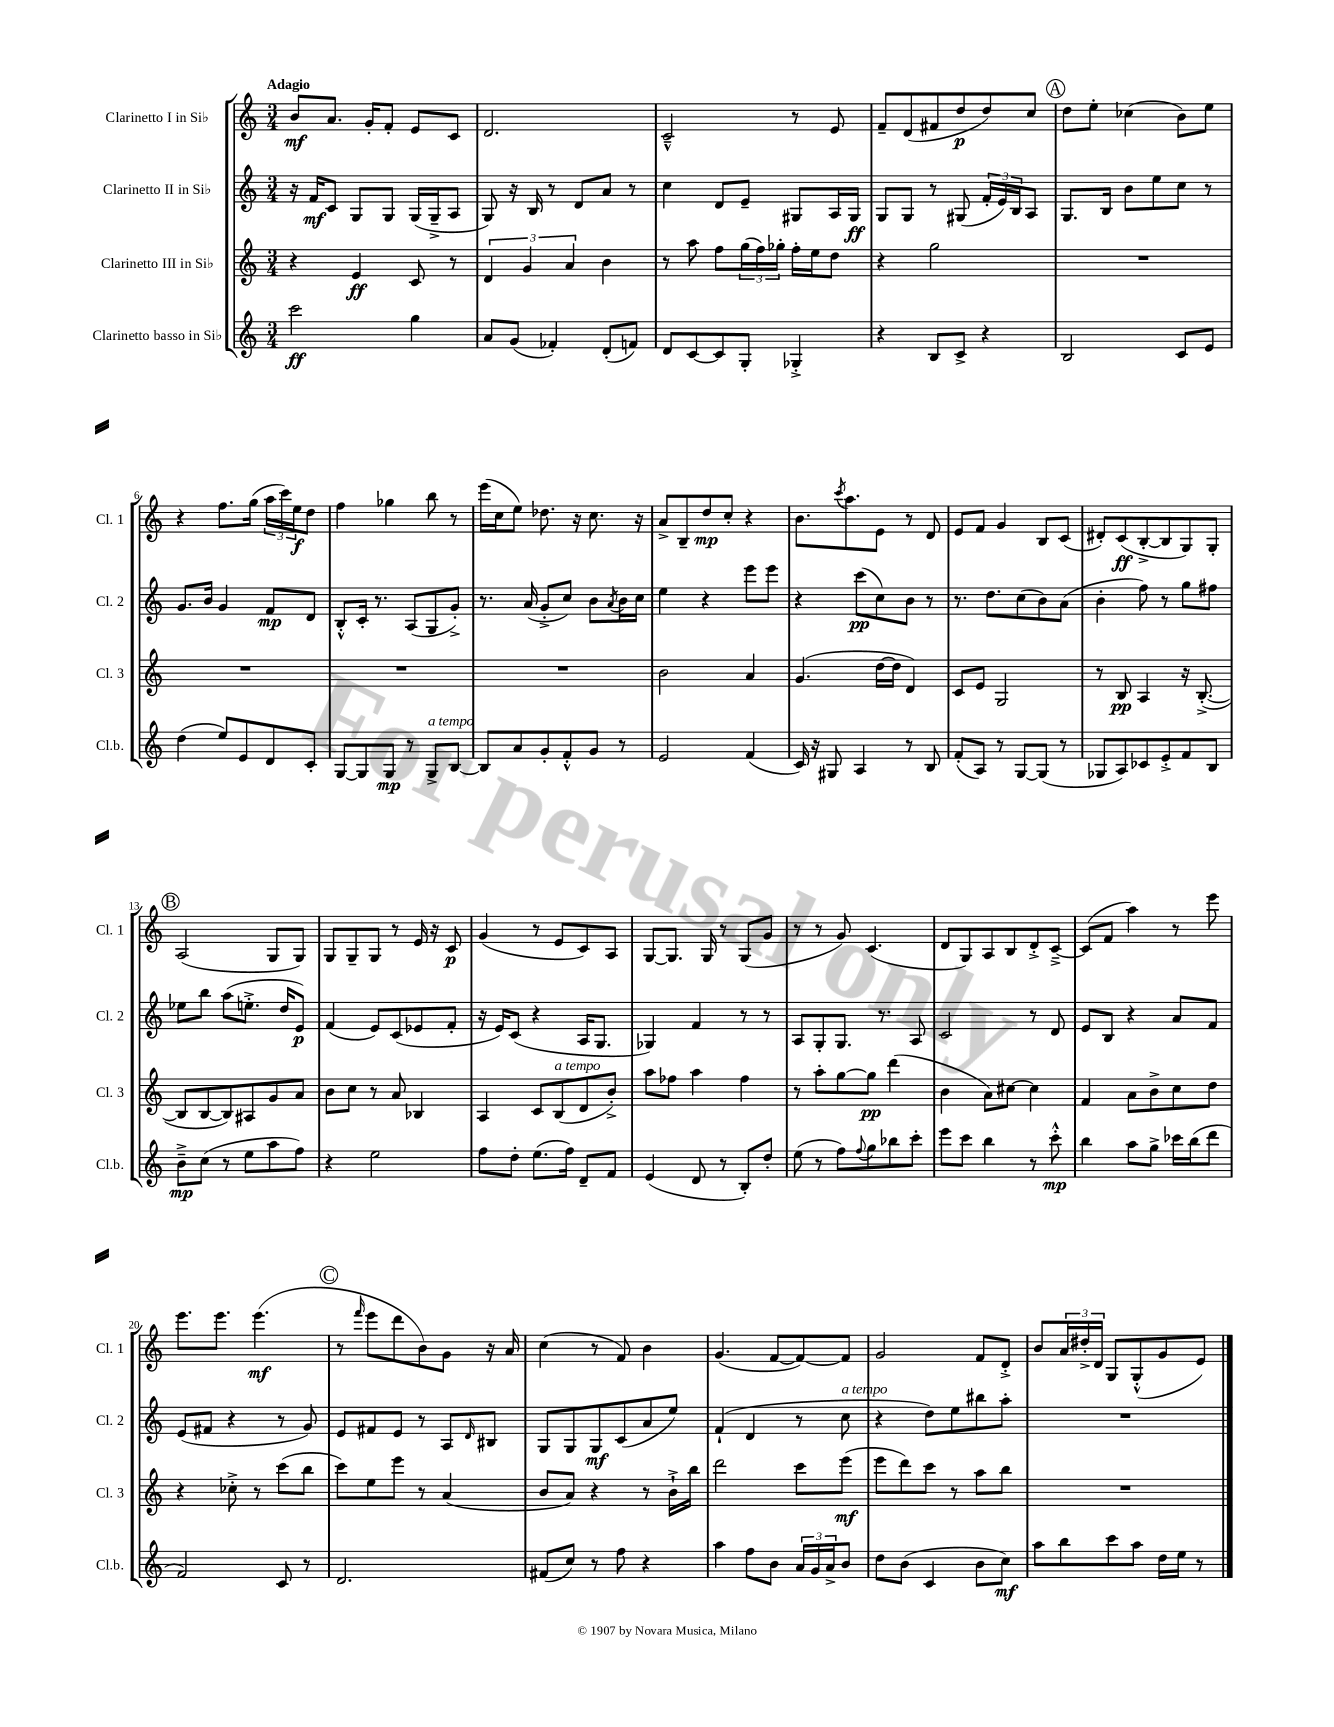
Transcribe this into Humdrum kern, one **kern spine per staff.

**kern	**dynam	**kern	**dynam	**kern	**dynam	**kern	**dynam
*part4	*part4	*part3	*part3	*part2	*part2	*part1	*part1
*staff4	*staff4	*staff3	*staff3	*staff2	*staff2	*staff1	*staff1
*I"Clarinetto basso in Si♭	*	*I"Clarinetto III in Si♭	*	*I"Clarinetto II in Si♭	*	*I"Clarinetto I in Si♭	*
*I'Cl.b.	*	*I'Cl. 3	*	*I'Cl. 2	*	*I'Cl. 1	*
*clefG2	*	*clefG2	*	*clefG2	*	*clefG2	*
*k[]	*	*k[]	*	*k[]	*	*k[]	*
*M3/4	*	*M3/4	*	*M3/4	*	*M3/4	*
=1	=1	=1	=1	=1	=1	=1	=1
!	!	!	!	!	!	!LO:TX:a:B:t=Adagio	!
2ccc\	ff	4r	.	16r	.	8b/L	mf
.	.	.	.	16f/KL	mf	.	.
.	.	.	.	8c/J	.	8.a/J	.
.	.	4e/	ff	8G/L	.	.	.
.	.	.	.	.	.	16g'/KL	.
.	.	.	.	8G/J	.	8f'/J	.
4gg\	.	8c/	.	(16G/LL	.	8e/L	.
.	.	.	.	16G~^/J	.	.	.
.	.	8r	.	8A/J	.	8c/J	.
=2	=2	=2	=2	=2	=2	=2	=2
8a/L	.	6d/	.	8G/)	.	2.d/	.
(8g/J	.	.	.	16r	.	.	.
.	.	6g/	.	.	.	.	.
.	.	.	.	16B/	.	.	.
4f-X'/)	.	.	.	8r	.	.	.
.	.	6a/	.	.	.	.	.
.	.	.	.	8d/L	.	.	.
(8d'/L	.	4b\	.	8a/J	.	.	.
8fn/J)	.	.	.	8r	.	.	.
=3	=3	=3	=3	=3	=3	=3	=3
8d/L	.	8r	.	4cc\	.	2c~^^/	.
[8c/	.	8aa\	.	.	.	.	.
8c/]	.	8ff\L	.	8d/L	.	.	.
8G'/J	.	(24gg\L	.	8e~/J	.	.	.
.	.	24ff\)	.	.	.	.	.
.	.	24gg-X'\JJ	.	.	.	.	.
4G-X'^/	.	16ff'\LL	.	8G#X/L	.	8r	.
.	.	16ee\J	.	.	.	.	.
.	.	8dd\J	.	16A/L	.	8e/	.
.	.	.	.	16G#/JJ	ff	.	.
=4	=4	=4	=4	=4	=4	=4	=4
4r	.	4r	.	8G/L	.	8f~/L	.
.	.	.	.	8G/J	.	(8d/	.
8B/L	.	2gg\	.	8r	.	8f#X/	.
8c^/J	.	.	.	(8G#X/	.	8dd/	p
4r	.	.	.	24f'/LL	.	8dd/)	.
.	.	.	.	24e/)	.	.	.
.	.	.	.	24B/J	.	.	.
.	.	.	.	8A/J	.	8cc/J	.
!!LO:REH:place=s1:t=A
=5	=5	=5	=5	=5	=5	=5	=5
2B/	.	2.r	.	8.G/L	.	8dd\L	.
.	.	.	.	.	.	8ee'\J	.
.	.	.	.	16B/Jk	.	.	.
.	.	.	.	8b\L	.	(4cc-X\	.
.	.	.	.	8ee\	.	.	.
8c/L	.	.	.	8cc\J	.	8b\L)	.
8e/J	.	.	.	8r	.	8ee\J	.
!!LO:LB:g=z
=6	=6	=6	=6	=6	=6	=6	=6
(4dd\	.	2.r	.	8.g/L	.	4r	.
.	.	.	.	16b/Jk	.	.	.
8ee/L)	.	.	.	4g/	.	8.ff\L	.
8e/	.	.	.	.	.	.	.
.	.	.	.	.	.	(16gg\Jk	.
8d/	.	.	.	8f/L	mp	24aa\LL	.
.	.	.	.	.	.	24ccc\)	.
.	.	.	.	.	.	24ee\J	f
8c'/J	.	.	.	8d/J	.	8dd\J	.
=7	=7	=7	=7	=7	=7	=7	=7
[8G/L	.	2.r	.	8B'^^/L	.	4ff\	.
8G/]	.	.	.	16c'/Jk	.	.	.
.	.	.	.	8.r	.	.	.
8G/J	mp	.	.	.	.	4gg-X\	.
8r	.	.	.	(8A/L	.	.	.
!LO:TX:a:i:t=a tempo	!	!	!	!	!	!	!
8G^/L	.	.	.	8G/	.	8bb\	.
[8B/J	.	.	.	8g'^/J)	.	8r	.
=8	=8	=8	=8	=8	=8	=8	=8
8B/L]	.	2.r	.	8.r	.	(16eee\LL	.
.	.	.	.	.	.	16cc\J	.
8a/	.	.	.	.	.	8ee\J)	.
.	.	.	.	(16a/	.	.	.
8g'/	.	.	.	8g'^/L	.	8.dd-X\	.
8f'^^/	.	.	.	8cc/J)	.	.	.
.	.	.	.	.	.	16r	.
8g/J	.	.	.	8b\L	.	8.cc\	.
.	.	.	.	8qa/	.	.	.
8r	.	.	.	16b\L	.	.	.
.	.	.	.	16cc\JJ	.	16r	.
=9	=9	=9	=9	=9	=9	=9	=9
2e/	.	2b\	.	4ee\	.	8a^/L	.
.	.	.	.	.	.	8B~/	.
.	.	.	.	4r	.	8dd/	mp
.	.	.	.	.	.	8cc'/J	.
(4f/	.	4a/	.	8eee\L	.	4r	.
.	.	.	.	8eee\J	.	.	.
=10	=10	=10	=10	=10	=10	=10	=10
16c/)	.	(4.g/	.	4r	.	8.b\L	.
16r	.	.	.	.	.	.	.
8G#X/	.	.	.	.	.	.	.
.	.	.	.	.	.	8qccc/	.
.	.	.	.	.	.	8.aa\	.
4A/	.	.	.	(8ccc\L	pp	.	.
.	.	[16dd\LL	.	8cc\)	.	8e\J	.
.	.	16dd\JJ]	.	.	.	.	.
8r	.	4d/)	.	8b\J	.	8r	.
8B/	.	.	.	8r	.	8d/	.
=11	=11	=11	=11	=11	=11	=11	=11
(8f'/L	.	8c/L	.	8.r	.	8e/L	.
8A/J)	.	8e/J	.	.	.	8f/J	.
.	.	.	.	8.dd\L	.	.	.
8r	.	2G/	.	.	.	4g/	.
[8G/L	.	.	.	(8cc\	.	.	.
(8G/J]	.	.	.	8b\)	.	8B/L	.
8r	.	.	.	(8a\J	.	(8c/J	.
=12	=12	=12	=12	=12	=12	=12	=12
8G-X/L	.	8r	.	4b'\	.	8d#X'/L)	.
8A/)	.	8B/	pp	.	.	(8c/	ff
8c-X/	.	4A/	.	8ff\)	.	[8B'^/	.
8e'^/	.	.	.	8r	.	8B/]	.
8f/	.	16r	.	8gg\L	.	8G/)	.
.	.	([8.B'^/	.	.	.	.	.
8B/J	.	.	.	8ff#X\J	.	8G'/J	.
!!LO:LB:g=z
!!LO:REH:place=s1:t=B
=13	=13	=13	=13	=13	=13	=13	=13
8b~^\L	mp	8B/L]	.	8ee-X\L	.	(2A/	.
(8cc\J	.	[8B/	.	8bb\J	.	.	.
8r	.	8B/])	.	(8aa\L	.	.	.
8ee\L	.	8A#X/	.	8.een'^\J	.	.	.
8aa\	.	8g/	.	.	.	8G/L	.
.	.	.	.	16dd/KL	.	.	.
8ff\J)	.	8a/J	.	8e/J)	p	8G/J)	.
=14	=14	=14	=14	=14	=14	=14	=14
4r	.	8b\L	.	(4f/	.	8G/L	.
.	.	8cc\J	.	.	.	8G~/	.
2ee\	.	8r	.	8e/L)	.	8G/J	.
.	.	8a/	.	(8c/	.	8r	.
.	.	4B-X/	.	8e-X/	.	16e/	.
.	.	.	.	.	.	16r	.
.	.	.	.	8f'/J	.	8c/	p
=15	=15	=15	=15	=15	=15	=15	=15
8ff\L	.	4A/	.	16r	.	(4g/	.
.	.	.	.	16e/KL)	.	.	.
8dd'\J	.	.	.	(8c/J	.	.	.
(8.ee\L	.	8c/L	.	4r	.	8r	.
!	!	!LO:TX:a:i:t=a tempo	!	!	!	!	!
.	.	(8B/	.	.	.	8e/L	.
16ff\Jk)	.	.	.	.	.	.	.
8d~/L	.	8d/	.	16A/KL	.	8c/)	.
.	.	.	.	8.G/J	.	.	.
8f/J	.	8b'^/J)	.	.	.	8A/J	.
=16	=16	=16	=16	=16	=16	=16	=16
(4e/	.	8aa\L	.	4G-X/)	.	[8G/L	.
.	.	8ff-X\J	.	.	.	8.G/J]	.
8d/	.	4aa\	.	4f/	.	.	.
.	.	.	.	.	.	16G/	.
8r	.	.	.	.	.	8r	.
8B'/L)	.	4ff-\	.	8r	.	(8G/L	.
8dd'/J	.	.	.	8r	.	8g/J	.
=17	=17	=17	=17	=17	=17	=17	=17
(8ee\	.	8r	.	8A/L	.	8r	.
8r	.	8aa'\L	.	8G'/	.	8r	.
8ff\L)	.	[8gg\	.	8.G/J	.	8g/)	.
8qqff/	.	.	.	.	.	.	.
8gg\	.	8gg\J]	pp	.	.	(4.c/	.
.	.	.	.	8.r	.	.	.
8bb-X\	.	(4ddd\	.	.	.	.	.
8ccc'\J	.	.	.	8A/	.	.	.
=18	=18	=18	=18	=18	=18	=18	=18
8eee\L	.	4b\	.	2c/	.	8d/L	.
8ccc\J	.	.	.	.	.	8G/)	.
4bb\	.	8a\L)	.	.	.	8A/	.
.	.	[8cc#X\J	.	.	.	8B/	.
8r	.	4cc#\]	.	8r	.	8d'^/	.
8ccc'^^\	mp	.	.	8d/	.	[8c~^/J	.
=19	=19	=19	=19	=19	=19	=19	=19
4bb\	.	4f/	.	8e/L	.	(8c/L]	.
.	.	.	.	8B/J	.	8f/J	.
8aa\L	.	8a\L	.	4r	.	4aa\)	.
8gg^\J	.	8b^\	.	.	.	.	.
16ccc-X\LL	.	8cc\	.	8a/L	.	8r	.
(16bb\J	.	.	.	.	.	.	.
8ddd\J	.	8dd\J	.	8f/J	.	8eee\	.
!!LO:LB:g=z
=20	=20	=20	=20	=20	=20	=20	=20
2f/)	.	4r	.	(8e/L	.	8.eee\L	.
.	.	.	.	8f#X/J	.	.	.
.	.	.	.	.	.	8.eee\J	.
.	.	8cc-X'^\	.	4r	.	.	.
.	.	8r	.	.	.	(4.eee\	mf
8c/	.	(8ccc\L	.	8r	.	.	.
8r	.	8bb\J	.	8g/)	.	.	.
!!LO:REH:place=s1:t=C
=21	=21	=21	=21	=21	=21	=21	=21
2.d/	.	8ccc\L)	.	8e/L	.	8r	.
.	.	.	.	.	.	16qqfff/	.
.	.	8ee\	.	8f#X/	.	8eee\L	.
.	.	8eee\J	.	8e/J	.	8ddd\	.
.	.	8r	.	8r	.	8b\)	.
.	.	(4a/	.	8A/L	.	8g\J	.
.	.	.	.	16qqd/	.	.	.
.	.	.	.	8B#X/J	.	16r	.
.	.	.	.	.	.	16a/	.
=22	=22	=22	=22	=22	=22	=22	=22
(8f#X/L	.	8b/L	.	8G/L	.	(4cc\	.
8cc/J)	.	8a/J)	.	8G/	.	.	.
8r	.	4r	.	8G/	mf	8r	.
8ff\	.	.	.	(8c/	.	8f/)	.
4r	.	8r	.	8a/	.	4b\	.
.	.	16b`^\LL	.	8ee/J)	.	.	.
.	.	16bb\JJ	.	.	.	.	.
=23	=23	=23	=23	=23	=23	=23	=23
4aa\	.	2ddd\	.	(4f`/	.	(4.g/	.
8ff\L	.	.	.	4d/	.	.	.
8b\J	.	.	.	.	.	[8f/L	.
24a/LL	.	8ccc\L	.	8r	.	8f/_)	.
24g/	.	.	.	.	.	.	.
24a^/J	.	.	.	.	.	.	.
!	!	!	!	!LO:TX:a:i:t=a tempo	!	!	!
8b/J	.	(8eee\J	mf	8cc\	.	8f/J]	.
=24	=24	=24	=24	=24	=24	=24	=24
8dd\L	.	8eee\L	.	4r	.	2g/	.
(8b\J	.	8ddd\)	.	.	.	.	.
4c/	.	8ccc\J	.	8dd\L)	.	.	.
.	.	8r	.	8ee\	.	.	.
8b\L	.	8aa\L	.	8bb#X\	.	8f/L	.
8cc\J)	mf	8bb\J	.	8aa'\J	.	8d'^/J	.
=25	=25	=25	=25	=25	=25	=25	=25
8aa\L	.	2.r	.	2.r	.	8b/L	.
8bb\	.	.	.	.	.	24a/L	.
.	.	.	.	.	.	24dd#X'^/	.
.	.	.	.	.	.	24d/JJ	.
8ccc\	.	.	.	.	.	8G/L	.
8aa\J	.	.	.	.	.	(8G'^^/	.
16dd\LL	.	.	.	.	.	8g/	.
16ee\JJ	.	.	.	.	.	.	.
8r	.	.	.	.	.	8e/J)	.
==	==	==	==	==	==	==	==
*-	*-	*-	*-	*-	*-	*-	*-
